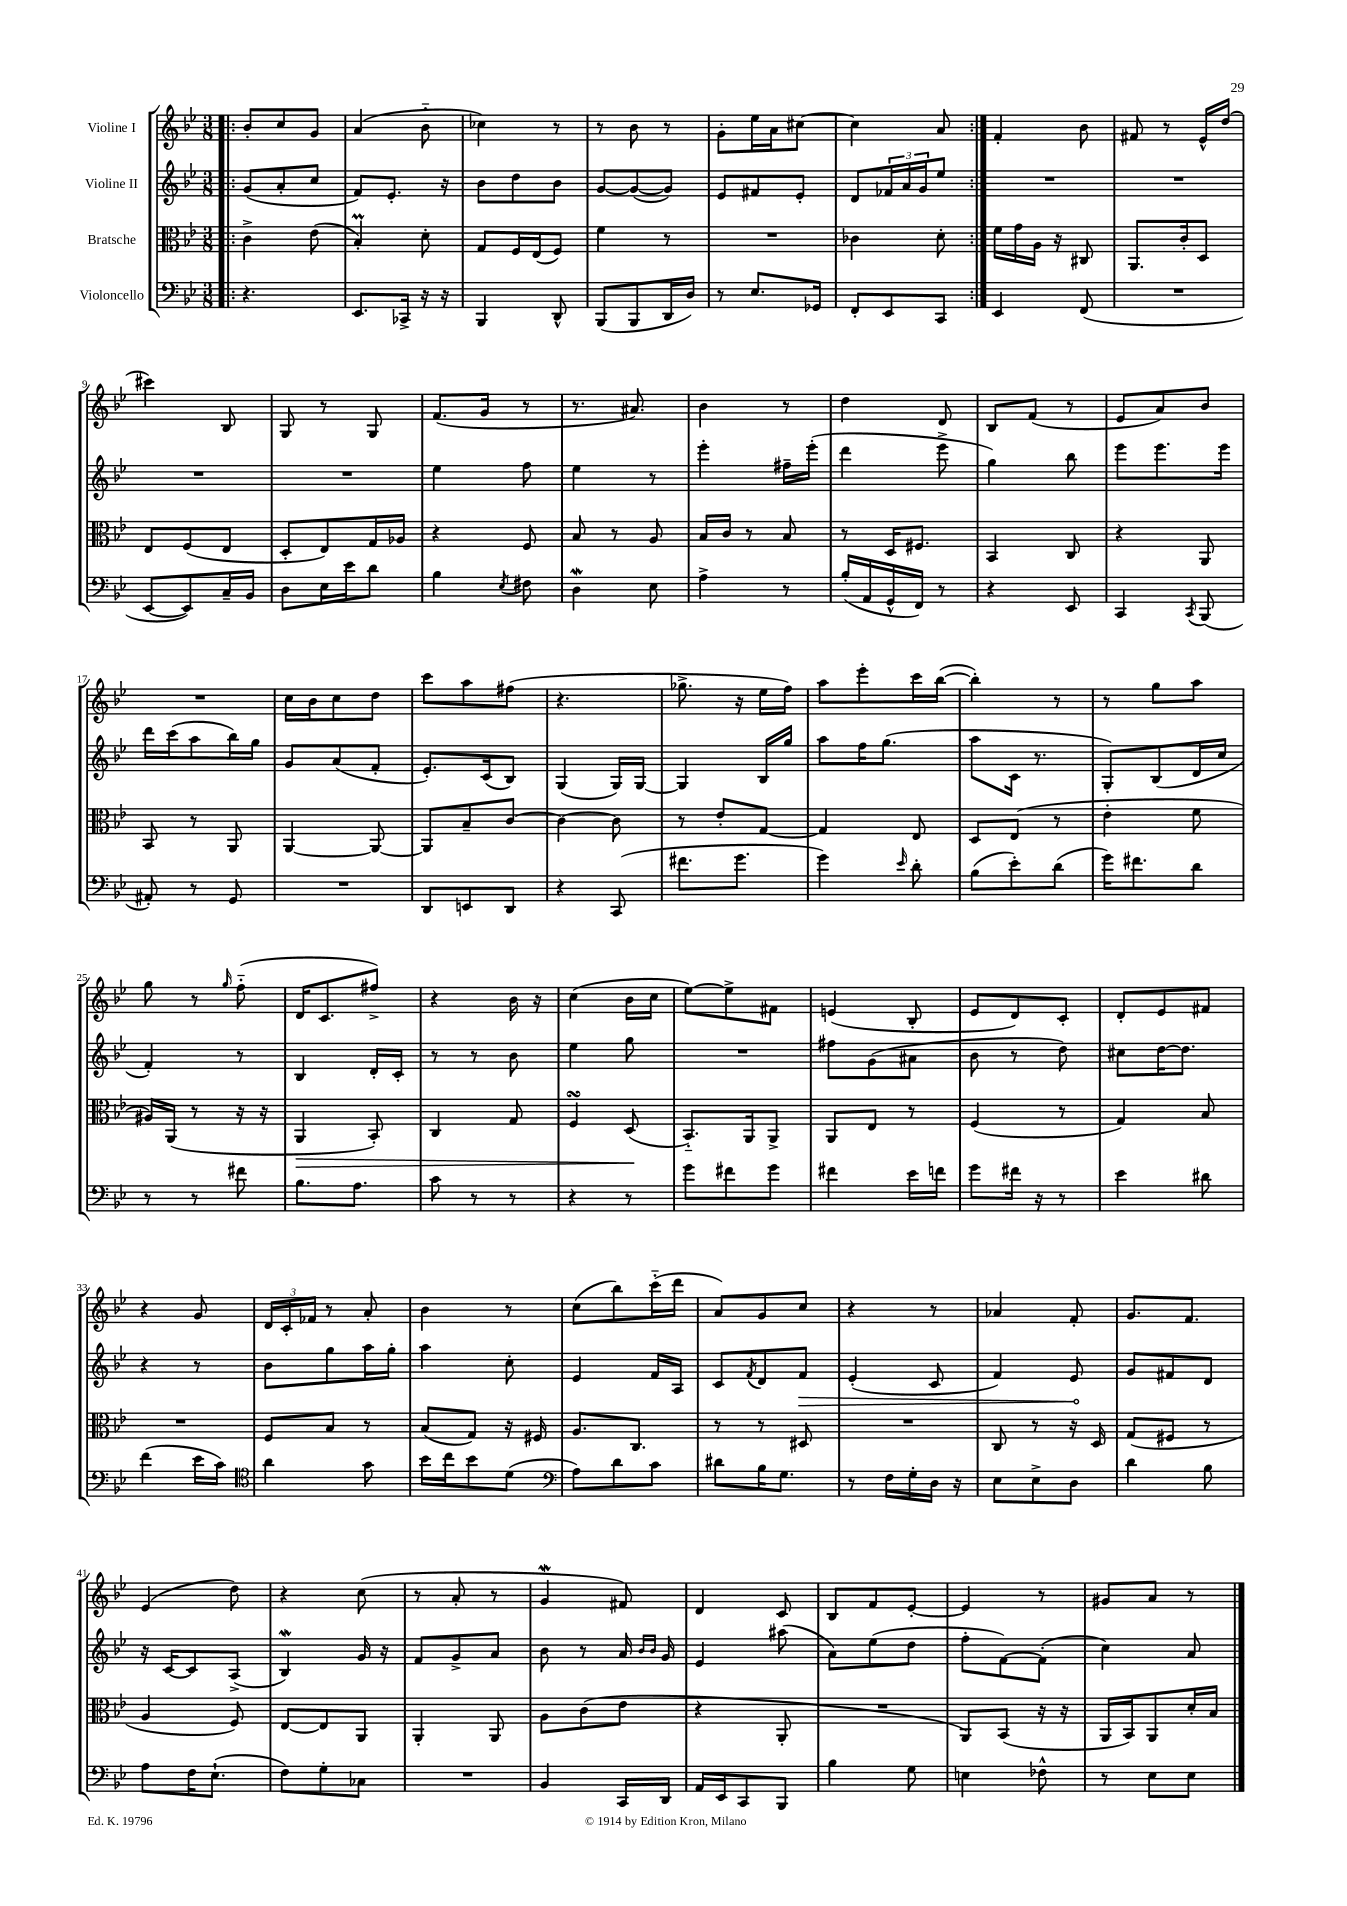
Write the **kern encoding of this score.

**kern	**kern	**dynam	**kern	**dynam	**kern
*part4	*part3	*part3	*part2	*part2	*part1
*staff4	*staff3	*staff3	*staff2	*staff2	*staff1
*I"Violoncello	*I"Bratsche	*	*I"Violine II	*	*I"Violine I
*clefF4	*clefC3	*	*clefG2	*	*clefG2
*k[b-e-]	*k[b-e-]	*	*k[b-e-]	*	*k[b-e-]
*M3/8	*M3/8	*	*M3/8	*	*M3/8
=1!|:	=1!|:	=1!|:	=1!|:	=1!|:	=1!|:
4.r	4c^\	.	(8g/L	.	8b-'/L
.	.	.	8a'/	.	8cc/
.	(8e-\	.	8cc/J	.	8g/J
=2	=2	=2	=2	=2	=2
8.EE-/L	4B-M'/)	.	8f/L)	.	(4a/
.	.	.	8.e-'/J	.	.
16CC-X^/Jk	.	.	.	.	.
16r	8d'\	.	.	.	8b-\
16r	.	.	16r	.	.
=3	=3	=3	=3	=3	=3
4BBB-/	8G/L	.	8b-\L	.	4cc-X\)
.	16F/L	.	8dd\	.	.
.	(16E-/J	.	.	.	.
8DD^^/	8F/J)	.	8b-\J	.	8r
=4	=4	=4	=4	=4	=4
(8BBB-/L	4f\	.	[8g/L	.	8r
8BBB-/	.	.	(8g/_	.	8b-\
16DD/L	8r	.	8g/J])	.	8r
16D/JJ)	.	.	.	.	.
=5	=5	=5	=5	=5	=5
8r	4.r	.	8e-/L	.	8g'\L
8.E-/L	.	.	8f#X/	.	16ee-\L
.	.	.	.	.	16a\J
.	.	.	8e-'/J	.	[8cc#X\J
16GG-X/Jk	.	.	.	.	.
=6	=6	=6	=6	=6	=6
8FF'/L	4c-X\	.	8d/L	.	4cc#\]
8EE-/	.	.	24f-X/L	.	.
.	.	.	24a/	.	.
.	.	.	24g/J	.	.
8CC/J	8d'\	.	8ee-/J	.	8a/
=7:|!	=7:|!	=7:|!	=7:|!	=7:|!	=7:|!
4EE-/	16f\LL	.	4.r	.	4f'/
.	16g\	.	.	.	.
.	16A\JJ	.	.	.	.
.	16r	.	.	.	.
(8FF/	8C#X/	.	.	.	8b-\
=8	=8	=8	=8	=8	=8
4.r	8.AA/L	.	4.r	.	8f#X/
.	.	.	.	.	8r
.	16c'/k	.	.	.	.
.	8D/J	.	.	.	16e-^^/LL
.	.	.	.	.	(16dd/JJ
!!LO:LB:g=z
=9	=9	=9	=9	=9	=9
[8EE-/L	8E-/L	.	4.r	.	4ccc#X\)
8EE-/])	(8F/	.	.	.	.
16C~/L	8E-/J	.	.	.	8B-/
16BB-/JJ	.	.	.	.	.
=10	=10	=10	=10	=10	=10
8D\L	8D'/L	.	4.r	.	8G/
16E-\L	8E-/)	.	.	.	8r
16e-\J	.	.	.	.	.
8d\J	16G/L	.	.	.	8G/
.	16A-X/JJ	.	.	.	.
=11	=11	=11	=11	=11	=11
4B-\	4r	.	4ee-\	.	(8.f/L
.	.	.	.	.	16g/Jk
8qE-/	.	.	.	.	.
8F#X\	8F/	.	8ff\	.	8r
=12	=12	=12	=12	=12	=12
4DW\	8B-/	.	4ee-\	.	8.r
.	8r	.	.	.	.
.	.	.	.	.	8.a#X/)
8E-\	8A/	.	8r	.	.
=13	=13	=13	=13	=13	=13
4A^\	16B-/LL	.	4eee-'\	.	4b-\
.	16c/JJ	.	.	.	.
.	8r	.	.	.	.
8r	8B-/	.	16ff#X~\LL	.	8r
.	.	.	(16eee-'\JJ	.	.
=14	=14	=14	=14	=14	=14
(16B-'/LL	8r	.	4ddd\	.	4dd\
16AA/	.	.	.	.	.
16GG^^/	16D/KL	.	.	.	.
16FF/JJ)	8.F#X/J	.	.	.	.
8r	.	.	8eee-^\	.	8d/
=15	=15	=15	=15	=15	=15
4r	4BB-/	.	4gg\)	.	8B-/L
.	.	.	.	.	(8f/J
8EE-/	8C/	.	8bb-\	.	8r
=16	=16	=16	=16	=16	=16
4CC/	4r	.	8eee-\L	.	8e-/L
.	.	.	8.eee-\	.	8a/)
8qCC/	.	.	.	.	.
(8BBB-/	8AA/	.	.	.	8b-/J
.	.	.	16eee-\Jk	.	.
!!LO:LB:g=z
=17	=17	=17	=17	=17	=17
8AA#X'/)	8BB-/	.	16ddd\LL	.	4.r
.	.	.	(16ccc\J	.	.
8r	8r	.	8aa\	.	.
8GG/	8AA/	.	16bb-\L)	.	.
.	.	.	16gg\JJ	.	.
=18	=18	=18	=18	=18	=18
4.r	[4AA/	.	8g/L	.	16cc\LL
.	.	.	.	.	16b-\J
.	.	.	(8a/	.	8cc\
.	8AA/_	.	8f'/J	.	8dd\J
=19	=19	=19	=19	=19	=19
8DD/L	8AA/L]	.	8.e-'/L)	.	8ccc\L
8EEn/	8B-~/	.	.	.	8aa\
.	.	.	(16c/k	.	.
8DD/J	[8c/J	.	8B-/J)	.	(8ff#X\J
=20	=20	=20	=20	=20	=20
4r	4c\_	.	(4G/	.	4.r
(8CC/	8c\]	.	16G/LL)	.	.
.	.	.	[16G/JJ	.	.
=21	=21	=21	=21	=21	=21
8.f#X\L	8r	.	4G/]	.	8.gg-X^\
.	8e-'/L	.	.	.	.
8.g\J	.	.	.	.	16r
.	[8G/J	.	16B-/LL	.	16ee-\LL
.	.	.	16gg/JJ	.	16ff\JJ)
=22	=22	=22	=22	=22	=22
4g\)	4G/]	.	8aa\L	.	8aa\L
.	.	.	16ff\K	.	8eee-'\
.	.	.	(8.gg\J	.	.
16qqe-/	.	.	.	.	.
8d'\	8E-/	.	.	.	16ccc\L
.	.	.	.	.	([16bb-\JJ
=23	=23	=23	=23	=23	=23
(8B-\L	8D/L	.	8aa\L	.	4bb-'\])
8e-'\)	(8E-/J	.	16c\Jk	.	.
.	.	.	8.r	.	.
(8d\J	8r	.	.	.	8r
=24	=24	=24	=24	=24	=24
16g\KL)	4e-'\	.	8G'/L)	.	8r
8.f#X\	.	.	.	.	.
.	.	.	(8B-/	.	8gg\L
8d\J	8f\	.	16d/L	.	8aa\J
.	.	.	16cc/JJ	.	.
!!LO:LB:g=z
=25	=25	=25	=25	=25	=25
8r	16A#X/LL)	.	4f'/)	.	8gg\
.	(16AA/JJ	.	.	.	.
8r	8r	.	.	.	8r
.	.	.	.	.	16qqgg/
8f#X\	16r	.	8r	.	(8ff\
.	16r	.	.	.	.
=26	=26	=26	=26	=26	=26
!	!	!LO:HP:b	!	!	!
8.B-\L	4AA/	>	4B-/	.	16d/KL
.	.	.	.	.	8.c/
8.A\J	.	.	.	.	.
.	8BB-'/)	.	16d'/LL	.	8ff#X^/J)
.	.	.	16c'/JJ	.	.
=27	=27	=27	=27	=27	=27
8c\	4C/	.	8r	.	4r
8r	.	.	8r	.	.
8r	8G/	.	8b-\	.	16b-\
.	.	.	.	.	16r
=28	=28	=28	=28	=28	=28
4r	4FsSSS/	.	4ee-\	.	(4cc\
8r	(8D/	.	8gg\	.	16b-\LL
.	.	.	.	.	16cc\JJ
.	.	]	.	.	.
=29	=29	=29	=29	=29	=29
8g\L	8.BB-/L)	.	4.r	.	[8ee-\L)
8f#X\	.	.	.	.	8ee-^\]
.	16AA/k	.	.	.	.
8g\J	8AA^/J	.	.	.	8f#X\J
=30	=30	=30	=30	=30	=30
4f#X\	8AA/L	.	8ff#X\L	.	(4en/
.	8E-/J	.	(8g\	.	.
16e-\LL	8r	.	8a#X\J	.	8B-'/
16fn\JJ	.	.	.	.	.
=31	=31	=31	=31	=31	=31
8g\L	(4F/	.	8b-\	.	8e-/L
16f#X\Jk	.	.	8r	.	8d/)
16r	.	.	.	.	.
8r	8r	.	8dd\)	.	8c'/J
=32	=32	=32	=32	=32	=32
4e-\	4G/)	.	8cc#X\L	.	8d'/L
.	.	.	[16dd\K	.	8e-/
.	.	.	8.dd\J]	.	.
8d#X\	8B-/	.	.	.	8f#X/J
!!LO:LB:g=z
=33	=33	=33	=33	=33	=33
(4f\	4.r	.	4r	.	4r
16e-\LL	.	.	8r	.	8g/
16c\JJ)	.	.	.	.	.
=34	=34	=34	=34	=34	=34
*clefC4	*	*	*	*	*
4a\	8F/L	.	8b-\L	.	24d/LL
.	.	.	.	.	24c'/
.	.	.	.	.	24f-X/JJ
.	8B-/J	.	8gg\	.	8r
8g\	8r	.	16aa\L	.	8a'/
.	.	.	16gg'\JJ	.	.
=35	=35	=35	=35	=35	=35
16b-\LL	(8B-/L	.	4aa\	.	4b-\
16cc\J	.	.	.	.	.
8b-\	8G/J)	.	.	.	.
(8d\J	16r	.	8cc'\	.	8r
.	16F#X/	.	.	.	.
=36	=36	=36	=36	=36	=36
*clefF4	*	*	*	*	*
8A\L)	8.A/L	.	4e-/	.	(8cc\L
8d\	.	.	.	.	8bb-\)
.	8.C/J	.	.	.	.
8c\J	.	.	16f/LL	.	(16ccc\L
.	.	.	16A/JJ	.	16ddd\JJ
=37	=37	=37	=37	=37	=37
8d#X\L	8r	.	8c/L	.	8a/L)
.	.	.	8qf/	.	.
16B-\K	8r	.	8d/	.	8g/
8.G\J	.	.	.	.	.
!	!	!	!	!LO:HP:b	!
.	8D#X/	.	8f/J	>	8cc/J
=38	=38	=38	=38	=38	=38
8r	4.r	.	(4e-'/	.	4r
16F\LL	.	.	.	.	.
16G'\	.	.	.	.	.
16D\JJ	.	.	8c/	.	8r
16r	.	.	.	.	.
=39	=39	=39	=39	=39	=39
8E-\L	8C/	.	4f/)	.	4a-X/
8E-^\	8r	.	.	.	.
8D\J	16r	.	8e-/	.	8f'/
.	16D/	.	.	.	.
.	.	.	.	]	.
=40	=40	=40	=40	=40	=40
4d\	(8G/L	.	8g/L	.	8.g/L
.	8F#X/J	.	8f#X/	.	.
.	.	.	.	.	8.f/J
8B-\	8r	.	8d/J	.	.
!!LO:LB:g=z
=41	=41	=41	=41	=41	=41
8A\L	4A/	.	16r	.	(4e-/
.	.	.	[16c/KL	.	.
16F\K	.	.	8c/]	.	.
(8.E-`\J	.	.	.	.	.
.	8F/)	.	(8A^/J	.	8dd\)
=42	=42	=42	=42	=42	=42
8F\L)	[8E-/L	.	4B-w/)	.	4r
8G'\	8E-/]	.	.	.	.
8C-X\J	8AA/J	.	16g/	.	(8cc\
.	.	.	16r	.	.
=43	=43	=43	=43	=43	=43
4.r	4AA'/	.	8f/L	.	8r
.	.	.	8g^/	.	8a'/
.	8AA/	.	8a/J	.	8r
=44	=44	=44	=44	=44	=44
4BB-/	8A\L	.	8b-\	.	4gW/
.	(8c\	.	8r	.	.
16CC/LL	8e-\J	.	16a/	.	8f#X/)
.	.	.	16qqb-/LL	.	.
.	.	.	16qqb-/JJ	.	.
16DD/JJ	.	.	16g/	.	.
=45	=45	=45	=45	=45	=45
16AA/LL	4r	.	4e-/	.	4d/
16EE-/J	.	.	.	.	.
8CC/	.	.	.	.	.
8BBB-/J	8AA'/	.	(8aa#X\	.	8c/
=46	=46	=46	=46	=46	=46
4B-\	4.r	.	8a\L)	.	8B-/L
.	.	.	(8ee-\	.	8f/
8G\	.	.	8dd\J	.	[8e-'/J
=47	=47	=47	=47	=47	=47
4En\	8AA/L)	.	8ff'\L	.	4e-/]
.	(8BB-/J	.	[8f\)	.	.
8F-X^^\	16r	.	(8f'\J]	.	8r
.	16r	.	.	.	.
=48	=48	=48	=48	=48	=48
8r	16AA/LL	.	4cc\)	.	8g#X/L
.	16BB-/J)	.	.	.	.
8E-\L	8AA/	.	.	.	8a/J
8E-\J	16d'/L	.	8a/	.	8r
.	16B-/JJ	.	.	.	.
==	==	==	==	==	==
*-	*-	*-	*-	*-	*-
